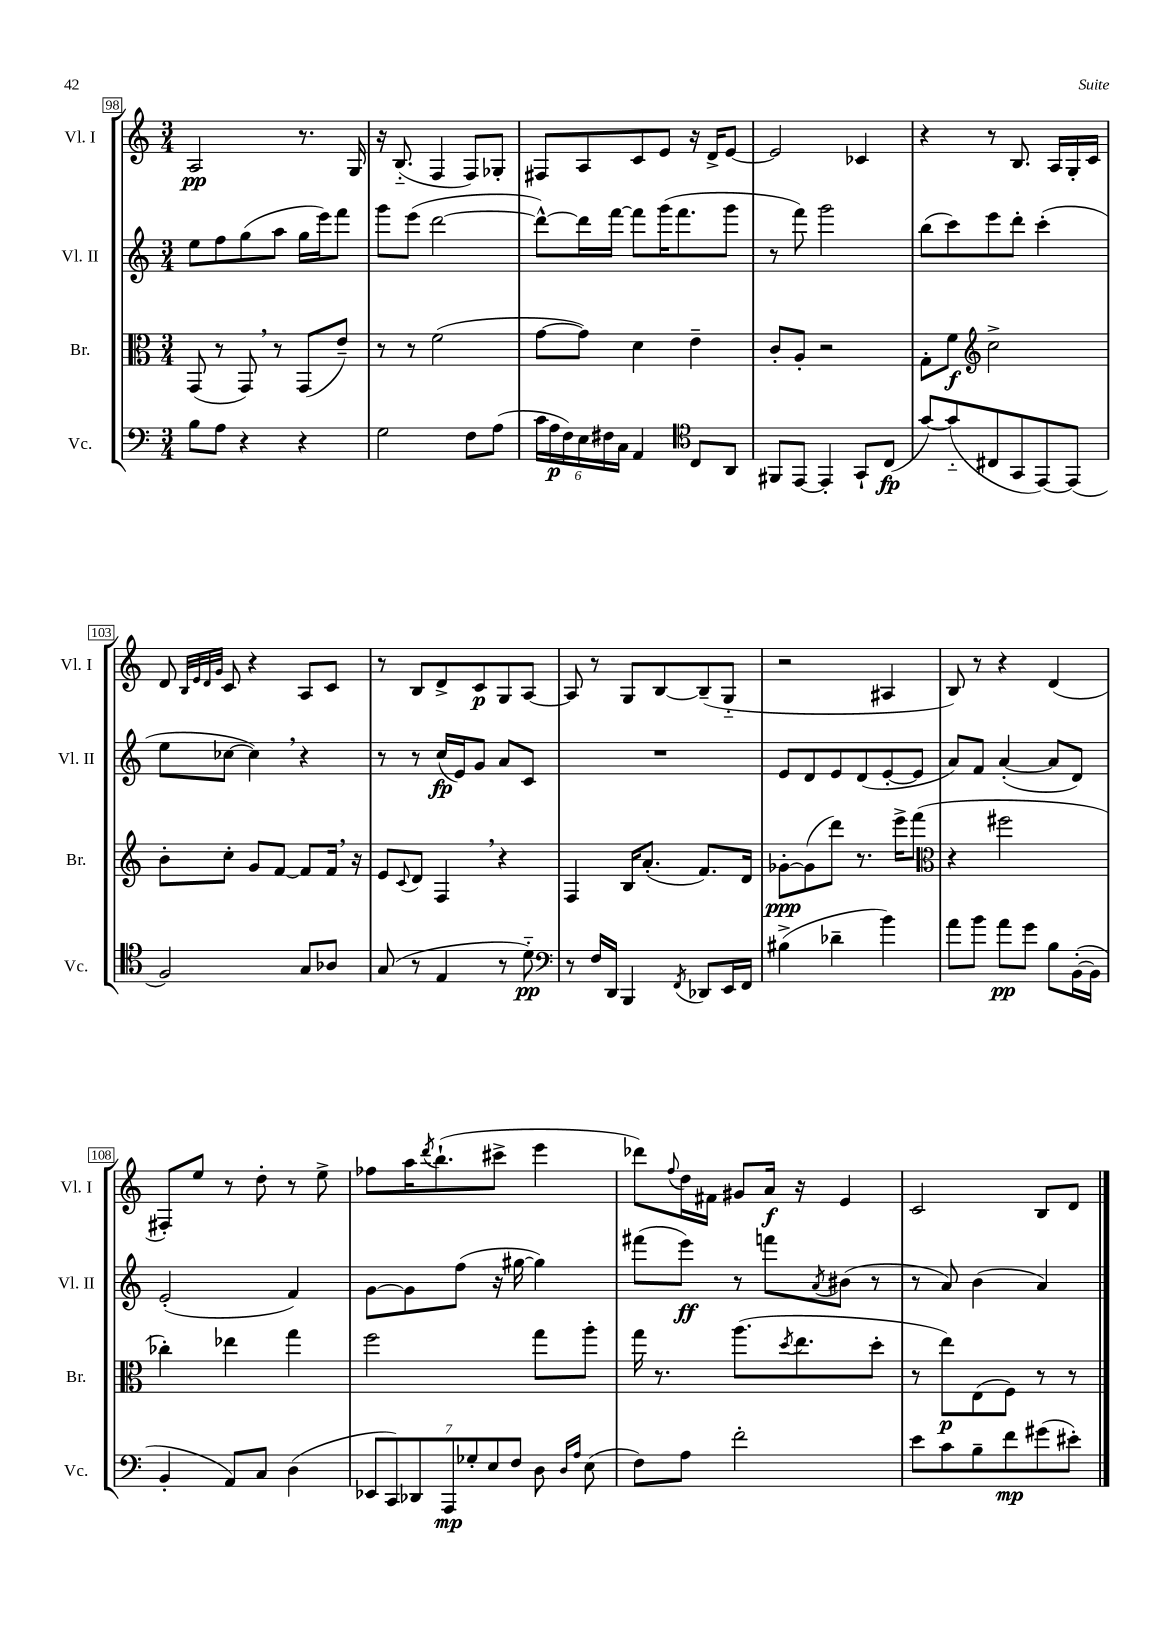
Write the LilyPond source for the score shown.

<<
\new StaffGroup <<
\new Staff = "s0" \with { instrumentName = "Vl. I" shortInstrumentName = "Vl. I" } {
    \clef treble \key c \major \numericTimeSignature \time 3/4
    a2\pp r8. g16 |
    r16 b8.-_( f4 f8) ges8-. |
    fis8 a8 c'8 e'8 r16 d'16-> e'8~ |
    e'2 ces'4 |
    r4 r8 b8. a16 g16-. c'16 |
    d'8 \grace { b32 e'32 d'32 g'32 } c'8 r4 a8 c'8 |
    r8 b8 d'8-> c'8\p g8 a8~ |
    a8 r8 g8 b8~ b8--( g8-_ |
    r2 ais4 |
    b8) r8 r4 d'4( |
    fis8-.) e''8 r8 d''8-. r8 e''8-> |
    fes''8 a''16 \acciaccatura { d'''8 } b''8.-!( cis'''8-> e'''4 |
    des'''8) \appoggiatura { f''8 } d''16 fis'16 gis'8 a'16\f r16 e'4 |
    c'2 b8 d'8 \bar "|." |
}
\new Staff = "s1" \with { instrumentName = "Vl. II" shortInstrumentName = "Vl. II" } {
    \clef treble \key c \major \numericTimeSignature \time 3/4
    e''8 f''8 g''8( a''8 g''16 e'''16) f'''8 |
    g'''8 e'''8( d'''2~ |
    d'''8~-^) d'''16 f'''16~ f'''8 g'''16( f'''8. g'''8 |
    r8 f'''8) g'''2 |
    b''8( c'''8) e'''8 d'''8-. c'''4-.( |
    e''8 ces''8~ ces''4) \breathe r4 |
    r8 r8 c''16\fp( e'16) g'8 a'8 c'8 |
    R2. |
    e'8 d'8 e'8 d'8( e'8~-. e'8 |
    a'8) f'8 a'4~-.( a'8 d'8) |
    e'2-.( f'4) |
    g'8~ g'8 f''8( r16 gis''16~ gis''4) |
    fis'''8( e'''8\ff) r8 f'''8 \acciaccatura { a'8 } bis'8( r8 |
    r8 a'8) b'4( a'4) \bar "|." |
}
\new Staff = "s2" \with { instrumentName = "Br." shortInstrumentName = "Br." } {
    \clef alto \key c \major \numericTimeSignature \time 3/4
    g,8( r8 g,8) \breathe r8 g,8( e'8--) |
    r8 r8 f'2( |
    g'8~ g'8) d'4 e'4-- |
    c'8-. a8-. r2 |
    g8-. f'8\f \clef treble c''2-> |
    b'8-. c''8-. g'8 f'8~ f'8 f'16 \breathe r16 |
    e'8 \appoggiatura { c'8 } d'8 f4 \breathe r4 |
    f4 b16 a'8.-.( f'8.) d'16 |
    ges'8~-.\ppp ges'8( d'''8) r8. e'''16-> f'''8( |
    \clef alto r4 fis''2 |
    ces''4-.) ees''4 g''4 |
    f''2 g''8 a''8-. |
    g''16 r8. a''8.( \acciaccatura { d''8 } e''8. d''8-. |
    r8 e''8\p) e8( f8) r8 r8 \bar "|." |
}
\new Staff = "s3" \with { instrumentName = "Vc." shortInstrumentName = "Vc." } {
    \clef bass \key c \major \numericTimeSignature \time 3/4
    b8 a8 r4 r4 |
    g2 f8 a8( |
    \tuplet 6/4 { c'16 a16\p f16) e16 fis16 c16 } a,4 \clef tenor c8 a,8 |
    fis,8 e,8~ e,4-. g,8-! c8\fp( |
    g'8~) g'8-_( cis8 g,8 e,8~) e,8( |
    f2) g8 aes8 |
    g8( r8 e4 r8 d'8-_\pp) |
    \clef bass r8 f16 d,16 b,,4 \acciaccatura { f,8 } des,8 e,16 f,16 |
    bis4->( des'4-- b'4) |
    a'8 b'8 a'8\pp g'8 b8 b,16~-.( b,16 |
    b,4-. a,8) c8 d4( |
    \tuplet 7/4 { ees,8 c,8) des,8 a,,8\mp ges8-. e8 f8 } d8 \grace { d16 a16 } e8( |
    f8) a8 f'2-. |
    e'8 c'8 b8-- f'8\mp gis'8( eis'8-.) \bar "|." |
}
>>
>>
\layout { \context { \Score currentBarNumber = #98 \override BarNumber.stencil = #(make-stencil-boxer 0.1 0.3 ly:text-interface::print) } }
